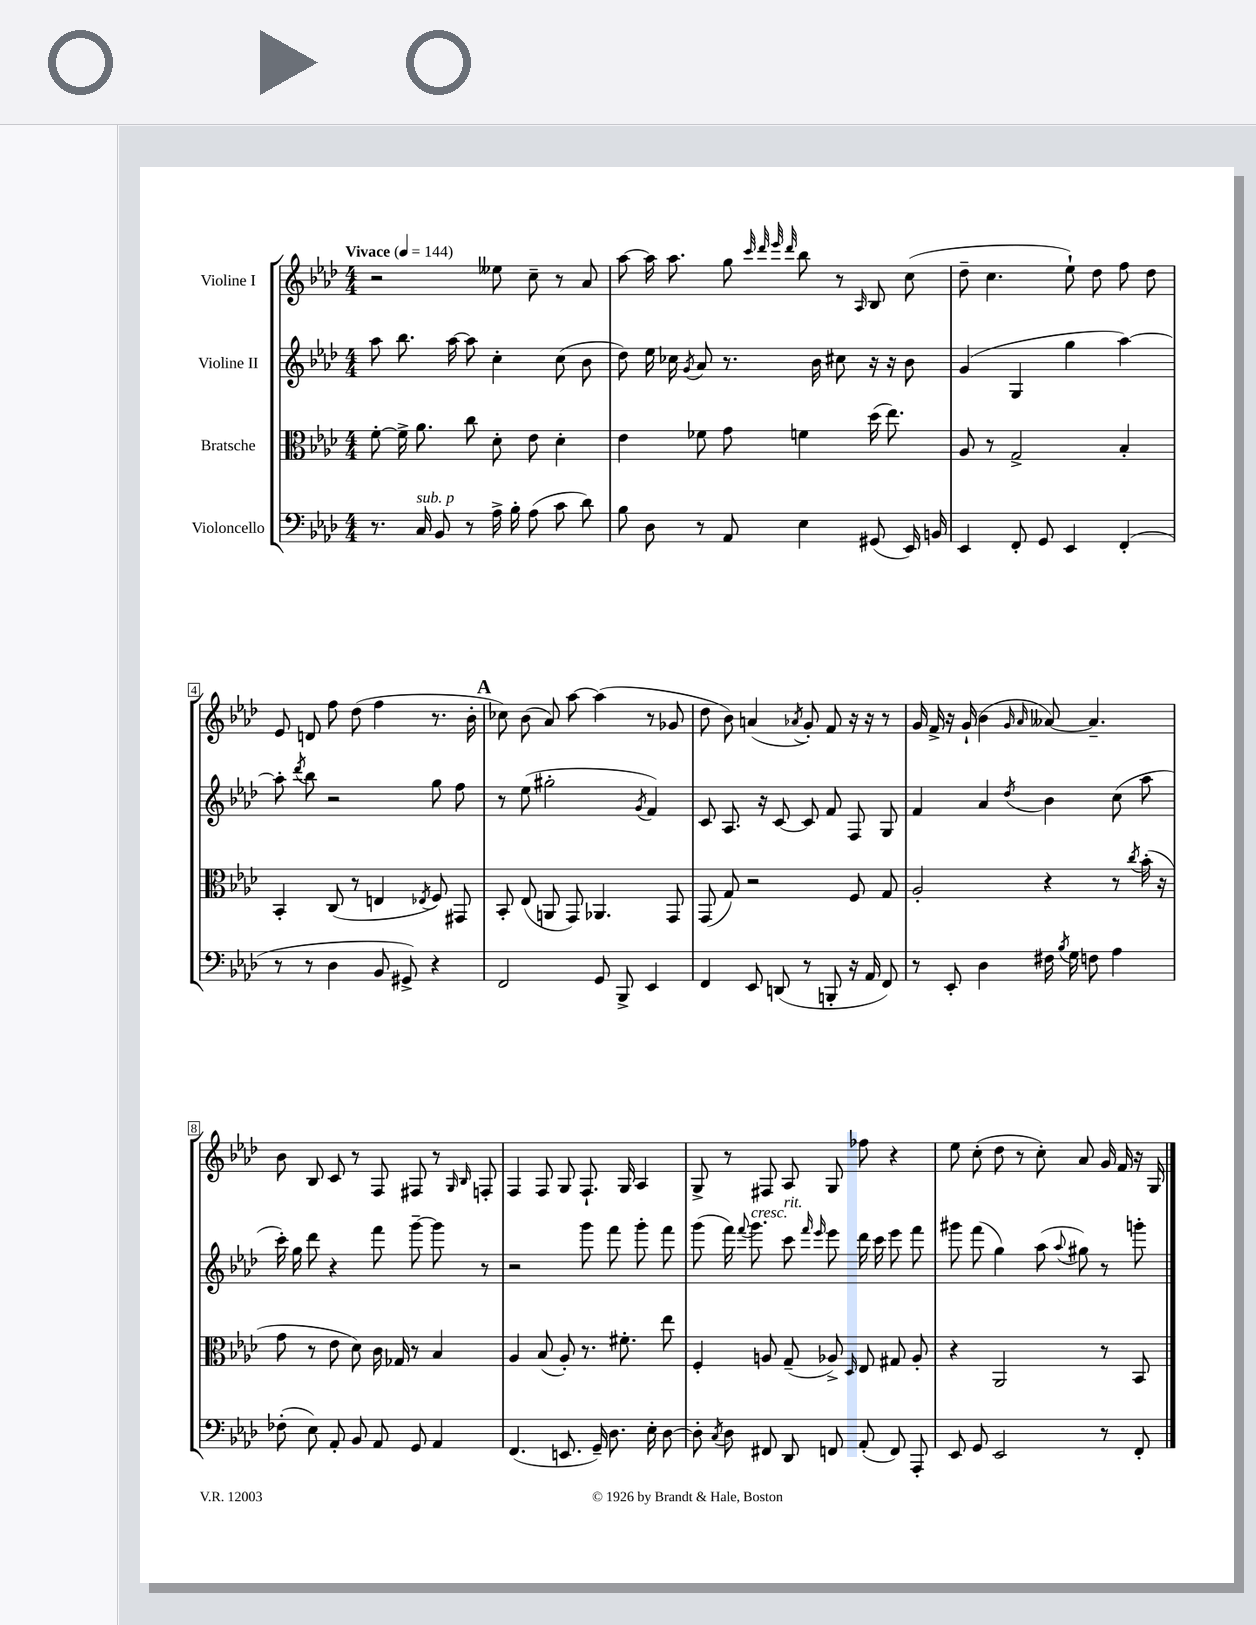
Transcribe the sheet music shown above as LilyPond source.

<<
\new StaffGroup <<
\new Staff = "s0" \with { instrumentName = "Violine I" } {
    \clef treble \key aes \major \numericTimeSignature \time 4/4 \tempo "Vivace" 4 = 144
    \autoBeamOff r2 eeses''8 c''8-- r8 aes'8 |
    aes''8~ aes''16 aes''8. g''8 \grace { c'''32 des'''32 ees'''32 des'''32 } bes''8 r8 \grace { aes16 } bes8 c''8( |
    des''8-- c''4. ees''8-!) des''8 f''8 des''8 |
    ees'8 d'8 f''8 des''8( f''4 r8. bes'16-. |
    \mark \markup { \bold "A" } ces''8) bes'8( aes'8) aes''8~ aes''4( r8 ges'8 |
    des''8 bes'8) a'4( \acciaccatura { aes'8 } g'8-.) f'8 r16 r16 r8 |
    g'16 f'16-> r16 g'16-!( bes'4 \grace { g'16 aes'16 } aeses'8~) aeses'4.-- |
    bes'8 bes8 c'8 r8 f8 fis8 r8 \grace { g16 bes16 } f8-. |
    f4 f8 g8 f8.-! g16 aes4 |
    g8-> r8 fis8 aes8 g8 fes''8 r4 |
    ees''8 c''8-.( des''8 r8 c''8-.) aes'8 g'16 f'16 r16 g16 \bar "|." |
}
\new Staff = "s1" \with { instrumentName = "Violine II" } {
    \clef treble \key aes \major \numericTimeSignature \time 4/4
    \autoBeamOff aes''8 bes''8. aes''16~ aes''8 c''4-. c''8( bes'8 |
    des''8) ees''16 ces''16 \acciaccatura { g'8 } aes'8 r8. bes'16 cis''8 r16 r16 bes'8 |
    g'4( g4 g''4 aes''4~) |
    aes''8-. \acciaccatura { des'''8 } bes''8 r2 g''8 f''8 |
    \mark \markup { \bold "A" } r8 ees''8( gis''2-. \acciaccatura { g'8 } f'4) |
    c'8 aes8. r16 c'8~ c'8 f'8 f8 g8 |
    f'4 aes'4 \acciaccatura { des''8 } bes'4 c''8( aes''8 |
    c'''16-.) g''16 des'''8 r4 f'''8 g'''8~-- g'''8 r8 |
    r2 g'''8 f'''8 g'''8-. f'''8 |
    g'''8( f'''16) \appoggiatura { f'''8 } g'''8.^\markup { \italic "cresc." } c'''8^\markup { \italic "rit." } \grace { f'''16 ees'''16 } ees'''8 des'''16 c'''16 ees'''8 f'''8 |
    gis'''8 f'''8( g''4) aes''8( \appoggiatura { aes''8 } gis''8) r8 g'''8-. \bar "|." |
}
\new Staff = "s2" \with { instrumentName = "Bratsche" } {
    \clef alto \key aes \major \numericTimeSignature \time 4/4
    \autoBeamOff f'8~-. f'16-> aes'8. c''8 des'8-. ees'8 des'4-. |
    ees'4 fes'8 g'8 f'4 des''16( ees''8.) |
    aes8 r8 g2-> bes4-. |
    bes,4-. c8( r8 e4 \acciaccatura { ees8 } f8) gis,8 |
    \mark \markup { \bold "A" } bes,8-. ees8( a,8 g,8) aes,4. g,8 |
    g,8( g8) r2 f8 g8 |
    aes2-. r4 r8 \acciaccatura { c''8 } bes'16-.( r16 |
    g'8 r8 ees'8 des'8) c'16 ges16 r8 bes4 |
    aes4 bes8( aes8-.) r8. fis'8.-. ees''8 |
    f4-. a8 g8--( aes8->) \grace { des16 } ees8 gis8 aes8-. |
    r4 aes,2 r8 bes,8 \bar "|." |
}
\new Staff = "s3" \with { instrumentName = "Violoncello" } {
    \clef bass \key aes \major \numericTimeSignature \time 4/4
    \autoBeamOff r8. c16^\markup { \italic "sub. p" } bes,8 r8 aes16-> bes16-. aes8( c'8 des'8) |
    bes8 des8 r8 aes,8 ees4 gis,8( ees,16) b,16 |
    ees,4 f,8-. g,8 ees,4 f,4-.( |
    r8 r8 des4 bes,8 gis,8->) r4 |
    \mark \markup { \bold "A" } f,2 g,8 bes,,8-> ees,4 |
    f,4 ees,8 d,8( r8 b,,8-. r16 aes,16 f,8) |
    r8 ees,8-. des4 fis16 \acciaccatura { bes8 } g16 f8 aes4 |
    fes8-.( ees8) aes,8-. bes,8 aes,8 g,8 aes,4 |
    f,4.( e,8. g,16--) des8. ees16-. des8~ |
    des8-. \acciaccatura { c8 } des8 fis,8 des,8 f,8 aes,8-.( f,8) aes,,8-. |
    ees,8 g,8 ees,2 r8 f,8-. \bar "|." |
}
>>
>>
\layout { \context { \Score \override BarNumber.stencil = #(make-stencil-boxer 0.1 0.3 ly:text-interface::print) } }
